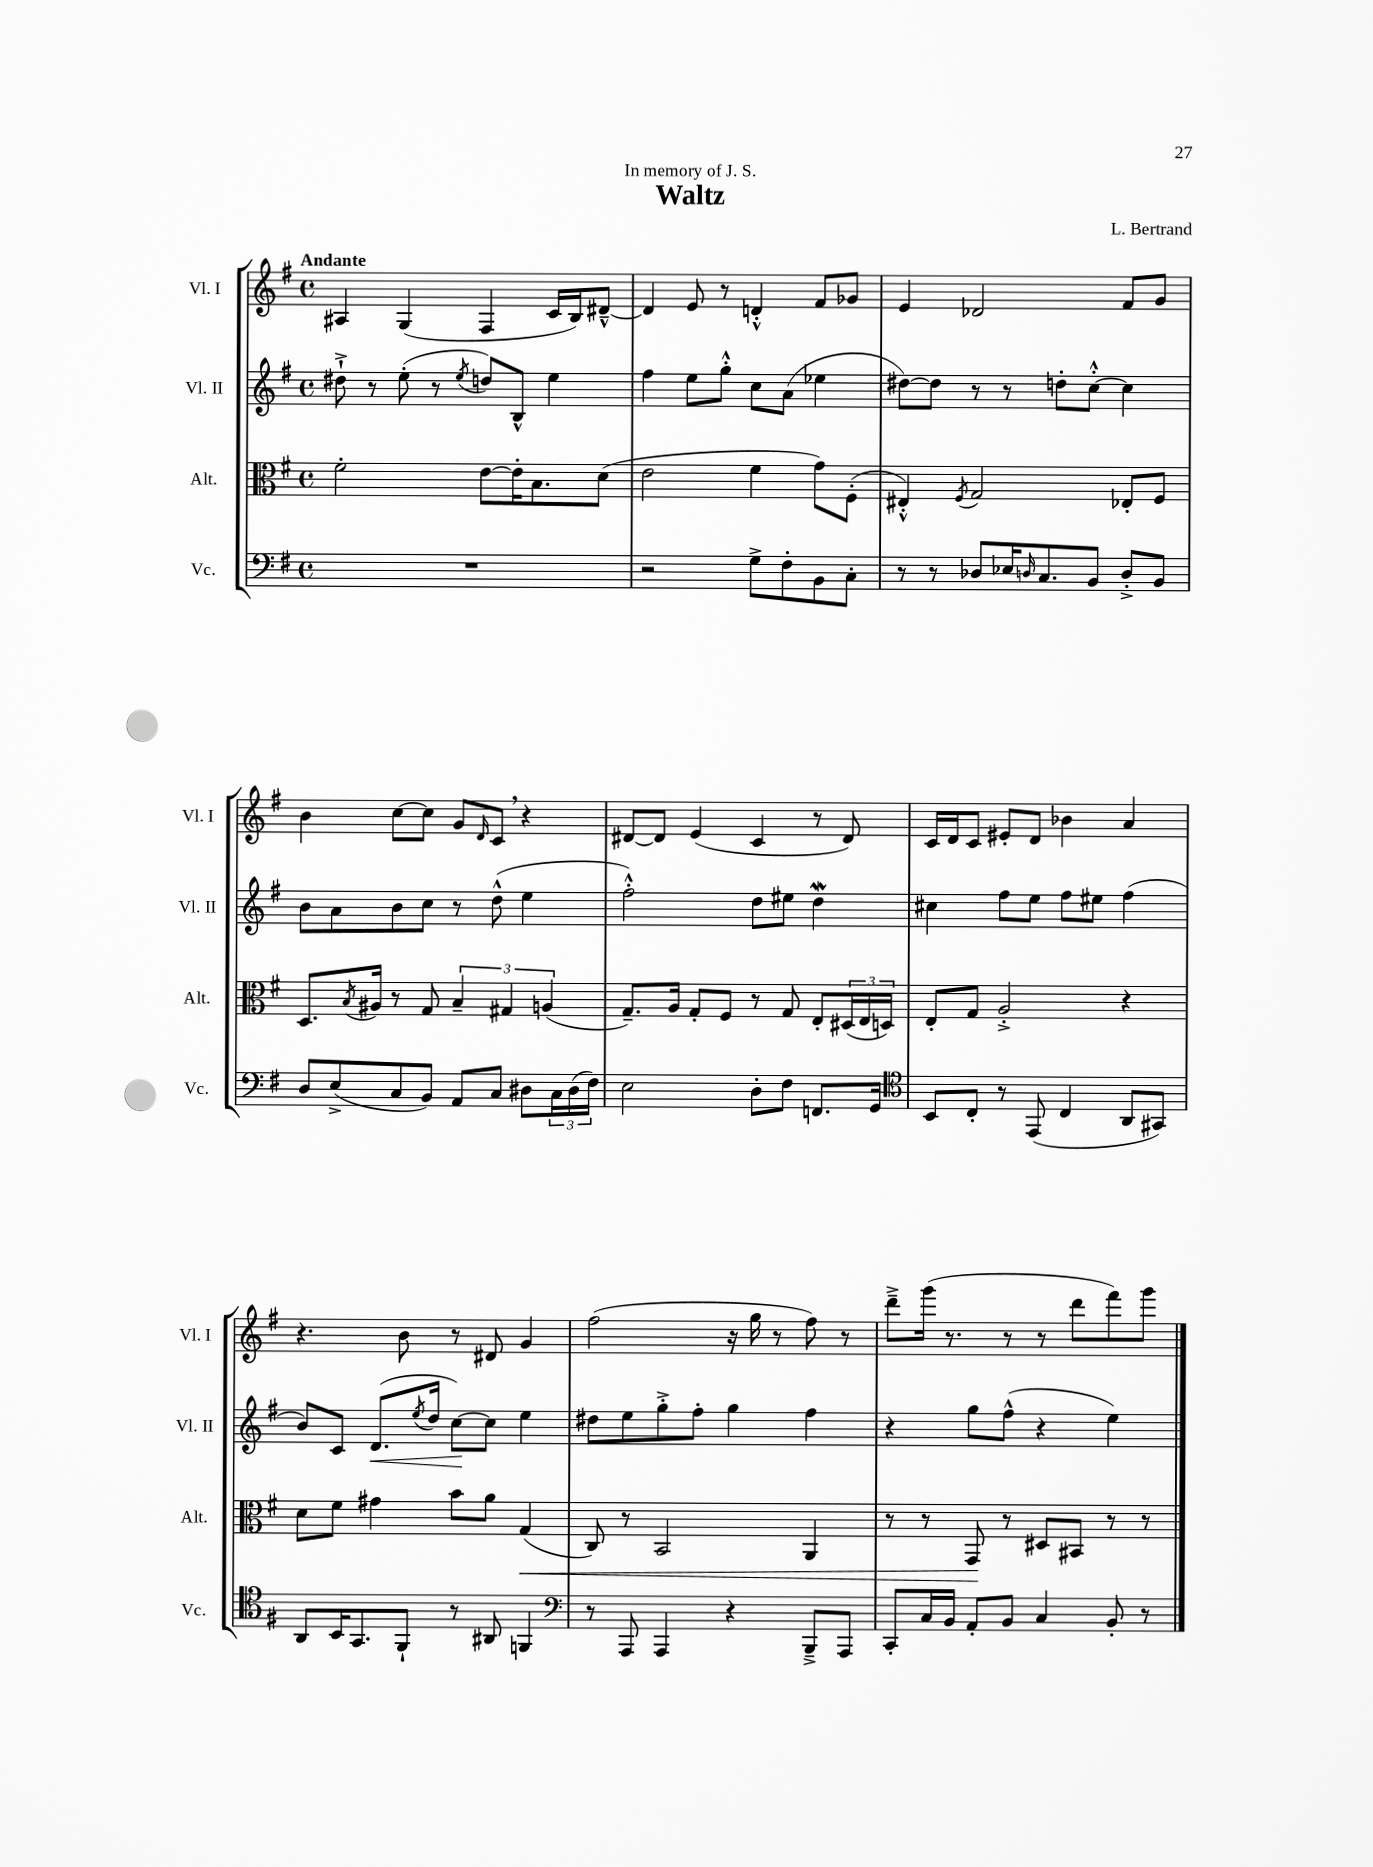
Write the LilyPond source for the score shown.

\header { title = "Waltz" composer = "L. Bertrand" dedication = "In memory of J. S." }
<<
\new StaffGroup <<
\new Staff = "s0" \with { instrumentName = "Vl. I" shortInstrumentName = "Vl. I" } {
    \clef treble \key g \major \defaultTimeSignature \time 4/4 \tempo "Andante"
    ais4 g4( fis4 c'16 b16) dis'8~---^ |
    dis'4 e'8 r8 d'4-.-^ fis'8 ges'8 |
    e'4 des'2 fis'8 g'8 |
    b'4 c''8~ c''8 g'8 \grace { d'16 } c'8 \breathe r4 |
    dis'8~ dis'8 e'4( c'4 r8 dis'8) |
    c'16 d'16 c'8 eis'8-. d'8 bes'4 a'4 |
    r4. b'8 r8 dis'8 g'4 |
    fis''2( r16 g''16 r8 fis''8) r8 |
    d'''8---> g'''16( r8. r8 r8 d'''8 fis'''8) g'''8 \bar "|." |
}
\new Staff = "s1" \with { instrumentName = "Vl. II" shortInstrumentName = "Vl. II" } {
    \clef treble \key g \major \defaultTimeSignature \time 4/4
    dis''8-!-> r8 e''8-.( r8 \acciaccatura { e''8 } d''8) b8-^ e''4 |
    fis''4 e''8 g''8-.-^ c''8 a'8( ees''4 |
    dis''8~) dis''8 r8 r8 d''8-. c''8~-.-^ c''4 |
    b'8 a'8 b'8 c''8 r8 d''8-^( e''4 |
    fis''2-.-^) d''8 eis''8 d''4\mordent |
    cis''4 fis''8 e''8 fis''8 eis''8 fis''4( |
    b'8) c'8 d'8.\<( \acciaccatura { e''8 } d''16 c''8~\!) c''8 e''4 |
    dis''8 e''8 g''8-.-> fis''8-. g''4 fis''4 |
    r4 g''8 fis''8-^( r4 e''4) \bar "|." |
}
\new Staff = "s2" \with { instrumentName = "Alt." shortInstrumentName = "Alt." } {
    \clef alto \key g \major \defaultTimeSignature \time 4/4
    fis'2-. e'8~ e'16-. b8. d'8( |
    e'2 fis'4 g'8) fis8-.( |
    eis4-.-^) \acciaccatura { fis8 } g2 ees8-. fis8 |
    d8. \acciaccatura { b8 } ais16 r8 g8 \tuplet 3/2 { b4-- gis4 a4( } |
    g8.--) a16 g8-. fis8 r8 g8 e8-. \tuplet 3/2 { dis16( e16 d16) } |
    e8-. g8 a2-.-> r4 |
    d'8 fis'8 gis'4 b'8 a'8 g4\<( |
    c8) r8 b,2 a,4 |
    r8 r8 g,8\! r8 dis8 bis,8 r8 r8 \bar "|." |
}
\new Staff = "s3" \with { instrumentName = "Vc." shortInstrumentName = "Vc." } {
    \clef bass \key g \major \defaultTimeSignature \time 4/4
    R1 |
    r2 g8-> fis8-. b,8 c8-. |
    r8 r8 des8 ees16 \grace { d16 } c8. b,8 d8-.-> b,8 |
    d8 e8->( c8 b,8) a,8 c8 dis8 \tuplet 3/2 { c16 dis16( fis16) } |
    e2 d8-. fis8 f,8. g,16 |
    \clef tenor b,8 c8-. r8 e,8( c4 a,8 gis,8) |
    a,8 b,16 g,8. fis,8-! r8 ais,8 f,4 |
    \clef bass r8 a,,8 a,,4 r4 b,,8---> a,,8 |
    c,8-. c16 b,16 a,8-. b,8 c4 b,8-. r8 \bar "|." |
}
>>
>>
\layout { \context { \Score \remove "Bar_number_engraver" } }
